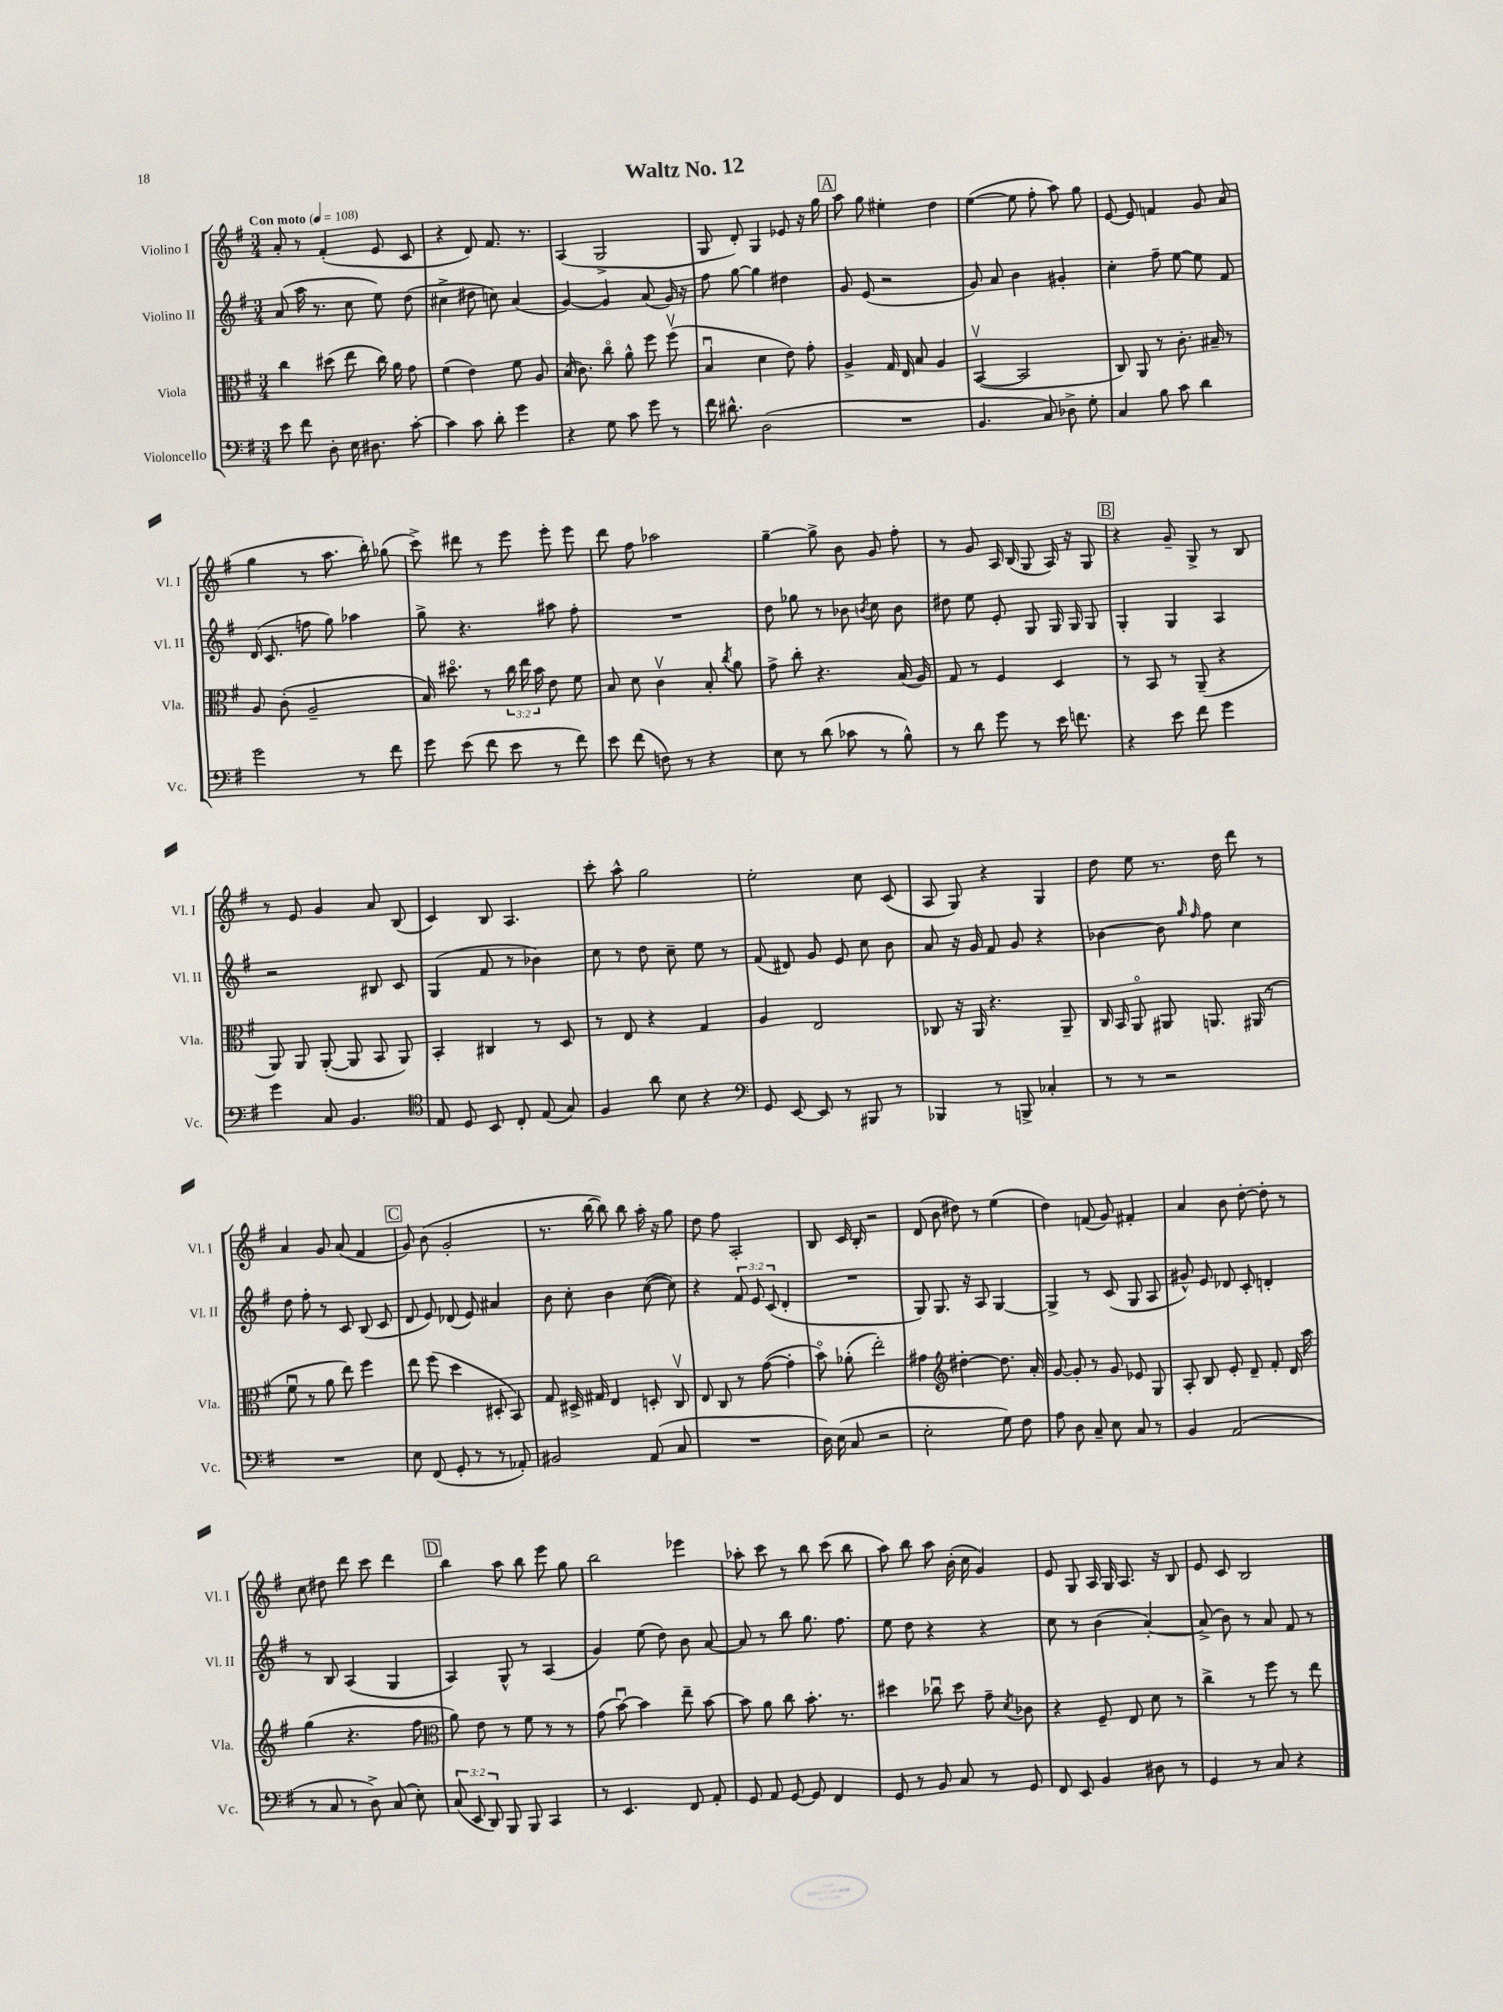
\header { title = "Waltz No. 12" }
<<
\new StaffGroup <<
\new Staff = "s0" \with { instrumentName = "Violino I" shortInstrumentName = "Vl. I" } {
    \clef treble \key g \major \numericTimeSignature \time 3/4 \tempo "Con moto" 4 = 108
    \autoBeamOff a'8-. r8 fis'4-.( e'8 c'8 |
    r4 d'8) fis'8. r8. |
    a4( g2-> |
    g8 d'8-.) g4 ees'8 r16 g''16 |
    \mark \markup { \box "A" } a''8 g''8 eis''4-. d''4 |
    e''4~( e''8 fis''8-. a''8) g''8 |
    e'8~ e'8 f'4 g'8 a'8( |
    g''4 r8 a''8. b''16-.) ges''8( |
    c'''8->) dis'''8 r8 e'''8 e'''8-. e'''8 |
    d'''8 fis''8 aes''2 |
    g''4~-- g''8-> b'8 g'8 fis''8-. |
    r8 g'8 a16 b16( g8 a16) r16 g8 |
    \mark \markup { \box "B" } r4 g'8-- g8-> r8 b8 |
    r8 e'8 g'4 a'8 b8( |
    c'4) b8 a4. |
    c'''8-. a''8-^ g''2 |
    e''2-. c''8 c'8( |
    a8 g8) r4 g4 |
    d''8 e''8 r8. d''16 d'''8 r8 |
    a'4 g'8 a'8( fis'4 |
    \mark \markup { \box "C" } g'8) b'8( g'2-. |
    r8. b''16~ b''8) b''8 a''16-. r16 g''8 |
    d''8 fis''8 a2-. |
    b8 c'16 b16-. r2 |
    d'8( b'8 dis''8) r8 e''4( |
    d''4) f'8( g'8) fis'4-. |
    a'4 b'8 d''8~-. d''8-. r8 |
    c''8 dis''8 d'''8 c'''8 d'''4 |
    \mark \markup { \box "D" } b''4 a''8 b''8 e'''8 g''8 |
    b''2 ees'''4 |
    aes''8-. c'''8 r8 b''8 c'''8( b''8 |
    a''8) b''8 a''8 b'16-.( c''16 g'4) |
    e'8 g8 a16 g16 a8. r16 b8 |
    e'8 c'8 b2 \bar "|." |
}
\new Staff = "s1" \with { instrumentName = "Violino II" shortInstrumentName = "Vl. II" } {
    \clef treble \key g \major \numericTimeSignature \time 3/4 \override Staff.TupletNumber.text = #tuplet-number::calc-fraction-text
    \autoBeamOff a'8( a''16 r8. c''8 e''8) d''8( |
    cis''4-> dis''8 c''8) a'4( |
    g'4~) g'4 a'8( g'16) r16 |
    fis''8 g''8~ g''4 dis''4 |
    \mark \markup { \box "A" } g'8 e'8( r2 |
    g'8) a'8 b'4 gis'4-. |
    c''4-. fis''8-- e''8~ e''8 fis'8 |
    d'16( c'8. f''8 g''8) aes''4 |
    g''8-> r4. ais''8 fis''8-. |
    R2. |
    d''8 ges''8 r8 bes'8 \acciaccatura { b'8 } c''8 b'8 |
    dis''8 e''8 e'8-. g8 g16 g16 g8 |
    \mark \markup { \box "B" } g4-. g4 a4 |
    r2 bis8 c'8 |
    g4( fis'8 r8 bes'4) |
    c''8 r8 d''8 c''8-- e''8 r8 |
    fis'8( dis'8) g'8 e'8 c''8 b'8 |
    a'8 r16 g'16 fis'8 g'8 r4 |
    bes'4~ bes'8 \grace { g''16 fis''16 } fis''8 c''4 |
    d''8 fis''8-. r8 c'8 b8( c'8 |
    \mark \markup { \box "C" } d'8 e'8) des'8( e'8) ais'4 |
    b'8 c''8-. b'4 c''8~( c''8) |
    r4 \tuplet 3/2 { fis'8 e'8 c'8( } d'4-. |
    R2. |
    g8) g8. r16 a8 g4~ |
    g4-> r8 c'8( g8 a8 |
    gis'8-^) e'8 des'8 c'8-. d'4-. |
    r8 b8 a4( g4 |
    \mark \markup { \box "D" } a4) g8-^ r8 a4( |
    g'4) e''8( d''8) b'8 a'8~ |
    a'8 r8 b''8 g''8. fis''8. |
    e''8 d''8 r4 r4 |
    c''8 r8 b'4( a'4~-.) |
    a'8->( b'8) r8 a'8 fis'8 r8 \bar "|." |
}
\new Staff = "s2" \with { instrumentName = "Viola" shortInstrumentName = "Vla." } {
    \clef alto \key g \major \numericTimeSignature \time 3/4 \override Staff.TupletNumber.text = #tuplet-number::calc-fraction-text
    \autoBeamOff c''4 dis''8( e''8 c''16) a'16 g'8 |
    fis'4( e'4) fis'8 a8 |
    b16( c'8.) c''8\flageolet a'8-^ fis''8 fis''8\upbow( |
    b4\downbow d'4 e'8) g'8-. |
    \mark \markup { \box "A" } a4-> g16 e16 b8 a4 |
    b,4~\upbow( b,2 |
    c8) a,8 r8 c'8.-. bis16-- r8 |
    a8 c'8-.( a2-- |
    b16) dis''8.\flageolet r8 \tuplet 3/2 { c''16 e''16 b'16 } e'8 fis'8 |
    b8 d'8 c'4\upbow b8-. \acciaccatura { c''8 } a'8 |
    g'8-> c''8-. r4. b16( a16) |
    g8 r8 fis4 d4 |
    \mark \markup { \box "B" } r8 b,8 r8 a,8--( r4 |
    a,8) a,8 a,8~-.( a,8 b,8 a,8) |
    b,4-. cis4 r8 d8 |
    r8 e8 r4 g4 |
    a4 e2 |
    ces8 r16 a,16 r4. a,8-- |
    c16 b,16 a,8\flageolet ais,8 a,8. ais,16( r8 |
    fis'8\downbow r8 a'8 e''8) fis''4 |
    \mark \markup { \box "C" } e''8 fis''8( d''4 dis8-. b,8) |
    g8 dis16-> gis16 e4 d8-. c8\upbow |
    e8 c8 r8 g'8~( g'4-. |
    b'8\flageolet) aes'8-.( e''2-.) |
    gis'4 \clef treble dis''4~-. dis''8. a'16-. |
    g'8~ g'8-. r8 g'8 ees'8 g8 |
    a8-. b8 e'8-. d'8-- fis'8-. d'16 a''16 |
    g''4( r4. fis''8 |
    \mark \markup { \box "D" } \clef alto a'8) e'8 r8 fis'8 r8 r8 |
    g'8( b'8~\downbow) b'4 e''8-- b'8~ |
    b'8 a'8 c''8 b'8.-. r8. |
    dis''4 ces''8\downbow dis''8 g'8-- \acciaccatura { d'8 } ces'8 |
    r4 fis8-- e8 d'8 r8 |
    c''4-> r8 fis''8 r8 e''8 \bar "|." |
}
\new Staff = "s3" \with { instrumentName = "Violoncello" shortInstrumentName = "Vc." } {
    \clef bass \key g \major \numericTimeSignature \time 3/4 \override Staff.TupletNumber.text = #tuplet-number::calc-fraction-text
    \autoBeamOff e'8 fis'8 d8-. e16 dis8. c'8~-. |
    c'4 c'8 d'8-. g'4 |
    r4 g8 c'8 g'8 r8 |
    fis'16 dis'8.-^ d2( |
    \mark \markup { \box "A" } R2. |
    b,4. c8) des8-> g8-. |
    c4 b8 c'8 d'4 |
    g'2 r8 fis'8 |
    g'8 e'8( fis'8 e'8 r8 fis'8) |
    e'8 fis'8( f8) r8 r4 |
    e8 r8 d'8( ces'8 r8 b8-^) |
    r8 d'8 g'8 r8 e'16 f'8. |
    \mark \markup { \box "B" } r4 e'8 fis'8 g'4 |
    g'4 c8 b,4. |
    \clef tenor e8 d8 b,8 c8-. e8( g8) |
    fis4 a'8 b8 r4 |
    \clef bass g,8 e,8~ e,8 r8 bis,,8 r8 |
    bes,,4 r8 b,,8-> ces4-. |
    r8 r8 r2 |
    R2. |
    \mark \markup { \box "C" } e8 fis,8( g,8-. r8 r8 aes,8-.) |
    bis,2 a,8( c8 |
    R2. |
    d16) e16( c8 r2 |
    e2-. g8) fis8 |
    a8 d8 c8-- e8 c8 r8 |
    b,4 a,2( |
    r8 c8 r8 d8->) c8( e8-.) |
    \mark \markup { \box "D" } \tuplet 3/2 { c8( e,8 d,8) } b,,8 b,,8 c,4 |
    r8 e,4. fis,8 a,8-. |
    g,8 a,8 g,8~ g,8 fis,4 |
    g,8 r8 b,8 c8 r8 g,8 |
    fis,8 e,8 b,4 dis8 r8 |
    g,4 r8 c8 r4 \bar "|." |
}
>>
>>
\layout { \context { \Score \remove "Bar_number_engraver" } }
